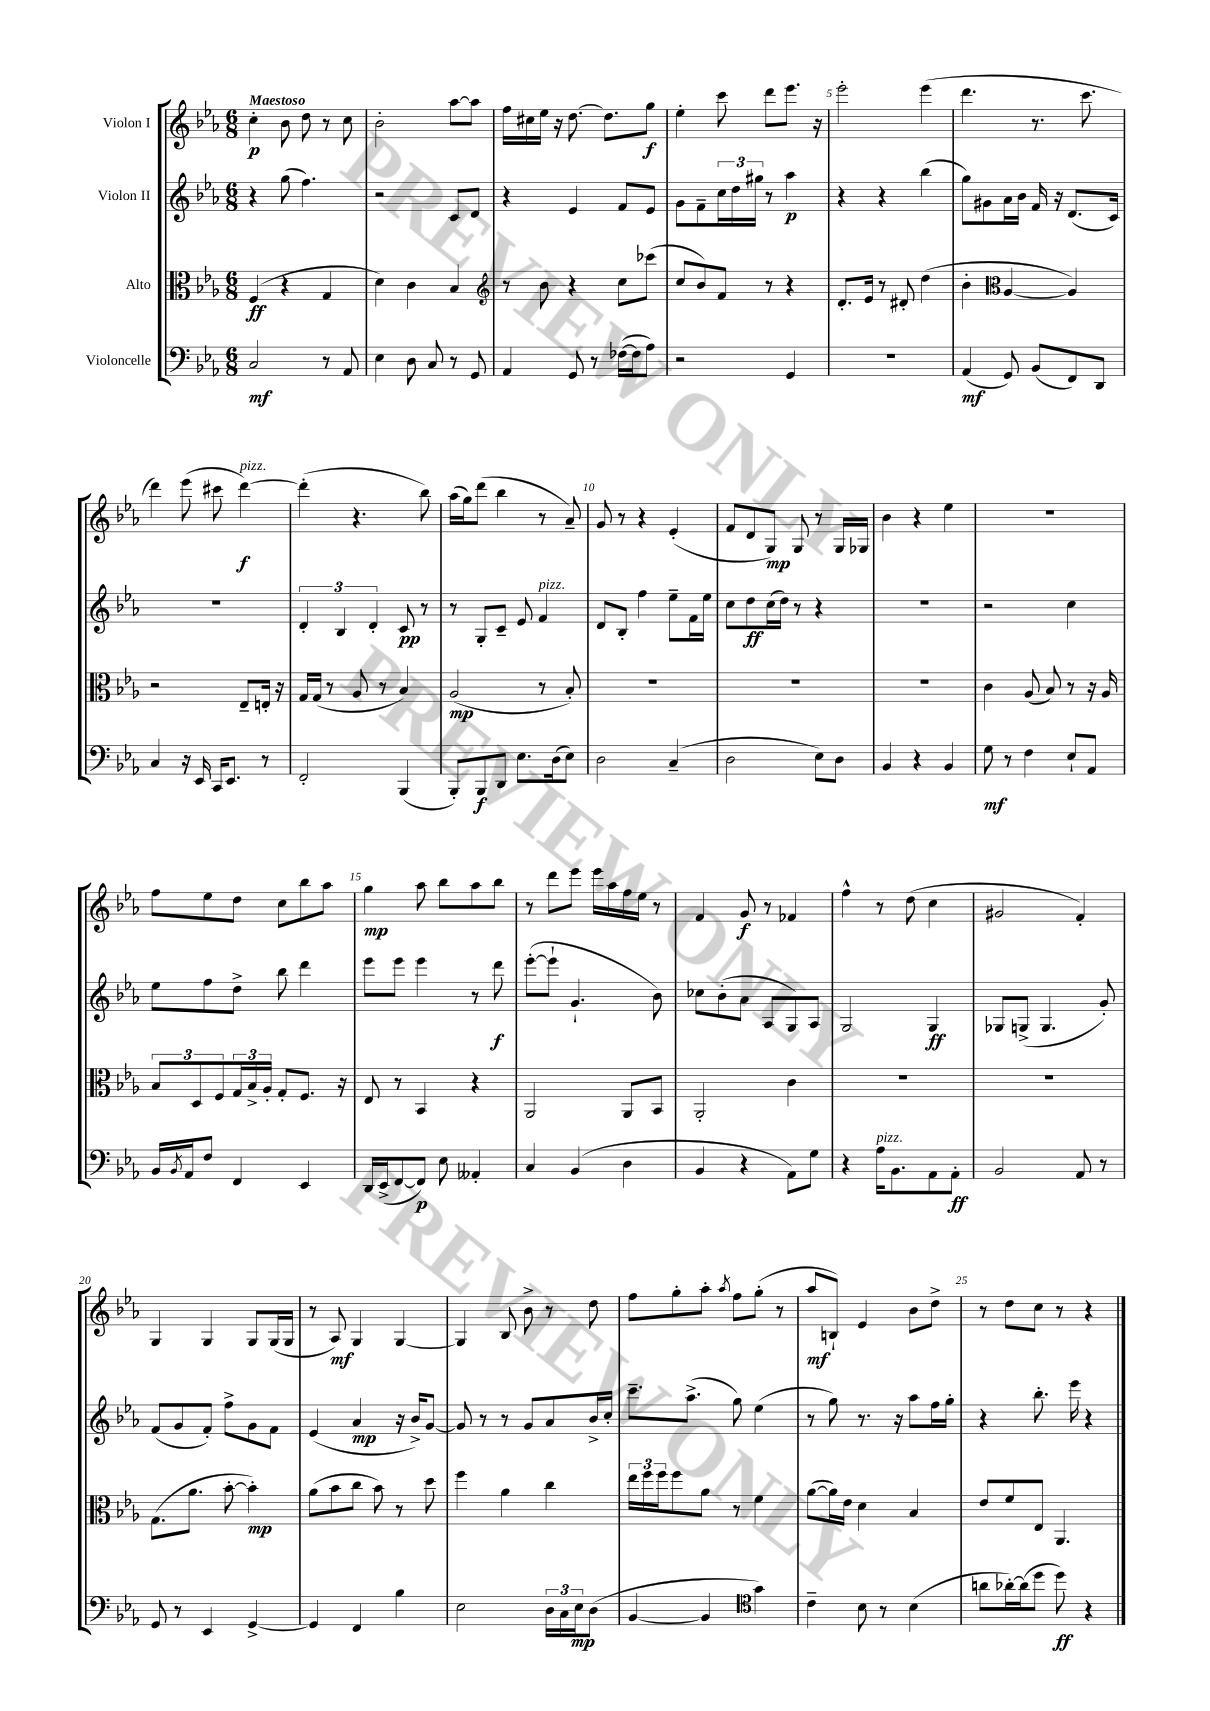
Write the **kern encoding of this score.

**kern	**kern	**kern	**kern
*staff4	*staff3	*staff2	*staff1
*clefF4	*clefC3	*clefG2	*clefG2
*k[b-e-a-]	*k[b-e-a-]	*k[b-e-a-]	*k[b-e-a-]
*M6/8	*M6/8	*M6/8	*M6/8
2C	(4F	4r	4cc'
.	4r	(8gg	8b-
.	.	4.ff)	8dd
8r	4G	.	8r
8AA-	.	.	8cc
=	=	=	=
4E-	4d)	2r	2b-'
8D	4c	.	.
8C	.	.	.
8r	4B-	8c	[8aa-
8GG	.	8d	8aa-]
=	=	=	=
*	*clefG2	*	*
4AA-	8r	4r	16ff
.	.	.	16cc#
.	8b-	.	16ee-
.	.	.	16r
8GG	4r	4e-	[8.dd
8r	.	.	.
.	.	.	8.dd]
([16F-	8cc	8f	.
16F-]	.	.	.
8A-)	(8ccc-	8e-	8gg
=	=	=	=
2r	8cc	8g	4ee-'
.	8b-)	8f~	.
.	8f	24cc	8ccc
.	.	24dd	.
.	.	24gg#	.
.	8r	8r	8ddd
4GG	4r	4aa-	8.eee-
.	.	.	16r
=	=	=	=
2.r	8.d'	4r	2eee-'
.	16e-	.	.
.	8r	4r	.
.	8d#'	.	.
.	(4dd	(4bb-	(4eee-
=	=	=	=
(4AA-	4b-'	8gg)	4.ddd
.	.	8g#	.
*	*clefC3	*	*
8GG)	[4A-	16a-	.
.	.	16b-	.
(8BB-	.	16f	8.r
.	.	16r	.
8FF)	4A-])	(8.d	.
.	.	.	8.ccc
8DD	.	.	.
.	.	16c)	.
=	=	=	=
4C	2r	2.r	4ddd)
16r	.	.	(8eee-
16EE-	.	.	.
16CC	.	.	8ccc#
8.EE-	.	.	.
.	8E-~	.	[4ddd)
8r	16E'	.	.
.	16r	.	.
=	=	=	=
2FF'	16G	6d'	(4ddd']
.	(16G	.	.
.	8r	.	.
.	.	6B-	.
.	8A-	.	4.r
.	.	6d'	.
.	8r	.	.
(4BBB-	4B-)	8c	.
.	.	8r	8bb-)
=	=	=	=
8BBB-')	(2A-	8r	(16aa-
.	.	.	16gg)
8BBB-	.	8G'	(8ddd
8DD	.	8c~	4bb-
8.E-	.	8e-	.
.	8r	4f	8r
(16D	.	.	.
8E-)	8B-')	.	8a-~)
=	=	=	=
2D	2.r	8d	8g
.	.	8B-'	8r
.	.	4ff	4r
(4C~	.	8ee-~	(4e-'
.	.	16f	.
.	.	16ee-	.
=	=	=	=
2D	2.r	8cc	8f
.	.	8dd	8d
.	.	(16cc	8G)
.	.	16dd)	.
.	.	8r	8G
8E-)	.	4r	8r
8D	.	.	16G
.	.	.	16G-
=	=	=	=
4BB-	2.r	2.r	4b-
4r	.	.	4r
4BB-	.	.	4ee-
=	=	=	=
8G	4c	2r	2.r
8r	.	.	.
4F	(8A-	.	.
.	8B-)	.	.
8E-`	8r	4cc	.
8AA-	16r	.	.
.	16A-	.	.
=	=	=	=
16BB-	12B-	8ee-	8ff
8qBB-	.	.	.
16AA-	.	.	.
.	12D	.	.
8F	.	8ff	8ee-
.	12F	.	.
4FF	24G	8dd^	8dd
.	24B-^	.	.
.	24A-'	.	.
.	8G'	8bb-	8cc
4EE-	8.F	4ddd	8bb-
.	.	.	8aa-
.	16r	.	.
=	=	=	=
16DD	8E-	8eee-	4gg
(16EE-^	.	.	.
[8FF	8r	8eee-	.
8FF])	4BB-	4eee-	8aa-
8E-	.	.	8bb-
4AA--'	4r	8r	8aa-
.	.	8ddd	8bb-
=	=	=	=
4C	2AA-	([8eee-'	8r
.	.	8eee-`]	8ddd
(4BB-	.	4.g`	8eee-
.	.	.	16eee-
.	.	.	16aa-
4D	8AA-	.	16ff
.	.	.	16ee-
.	8BB-	8b-)	8r
=	=	=	=
4BB-	2AA-'	8cc-	4f
.	.	(8b-'	.
4r	.	8a-	8g
.	.	8A-	8r
8AA-)	4c	8G)	4f-
8G	.	8A-	.
=	=	=	=
4r	2.r	2G	4ff^^
16A-	.	.	8r
8.BB-	.	.	.
.	.	.	(8dd
8AA-	.	4G	4cc
8AA-'	.	.	.
=	=	=	=
2BB-	2.r	8G-	2g#
.	.	(8G^	.
.	.	4.G	.
8AA-	.	.	4f')
8r	.	8g')	.
=	=	=	=
8GG	(8.G	(8f	4G
8r	.	8g	.
.	8.a-	.	.
4EE-	.	8f')	4G
.	[8b-'	8ff^	.
[4GG^	4b-'])	8g	8G
.	.	8f	(16G
.	.	.	16G
=	=	=	=
4GG]	(8a-	(4e-	8r
.	8b-	.	8A-)
4FF	8cc	4a-	4G
.	8b-)	.	.
4B-	8r	16r	[4G
.	.	16b-^)	.
.	8dd	[8g	.
=	=	=	=
2E-	4ff	8g]	4G]
.	.	8r	.
.	4a-	8r	8B-
.	.	8g	8b-^
24D	4cc	8a-	8r
24C	.	.	.
24E-	.	.	.
(8D	.	16b-^	8dd
.	.	16cc'	.
=	=	=	=
[4BB-	24ee-	8.ccc~	8ff
.	24ff	.	.
.	24ff	.	.
.	8ff	.	8gg'
.	.	(8.aa-^	.
4BB-]	8a-	.	8aa-'
.	.	.	8qaa-
.	8r	8gg)	8ff
*clefC4	*	*	*
4g)	4f	(4ee-	(8gg'
.	.	.	8r
=	=	=	=
4c~	([8a-	8r	8aa-
.	16a-])	8gg)	8B`)
.	16e-	.	.
8B-	4d	8.r	4e-
8r	.	.	.
.	.	16r	.
(4B-	4B-	8aa-	8b-
.	.	16ff	8dd^
.	.	16gg'	.
=	=	=	=
8a	8e-	4r	8r
[16a-')	8f	.	8dd
(16a-]	.	.	.
8dd	8E-	8.bb-'	8cc
8dd)	4.AA-	.	8r
.	.	16eee-	.
4r	.	4r	4r
==	==	==	==
*-	*-	*-	*-
